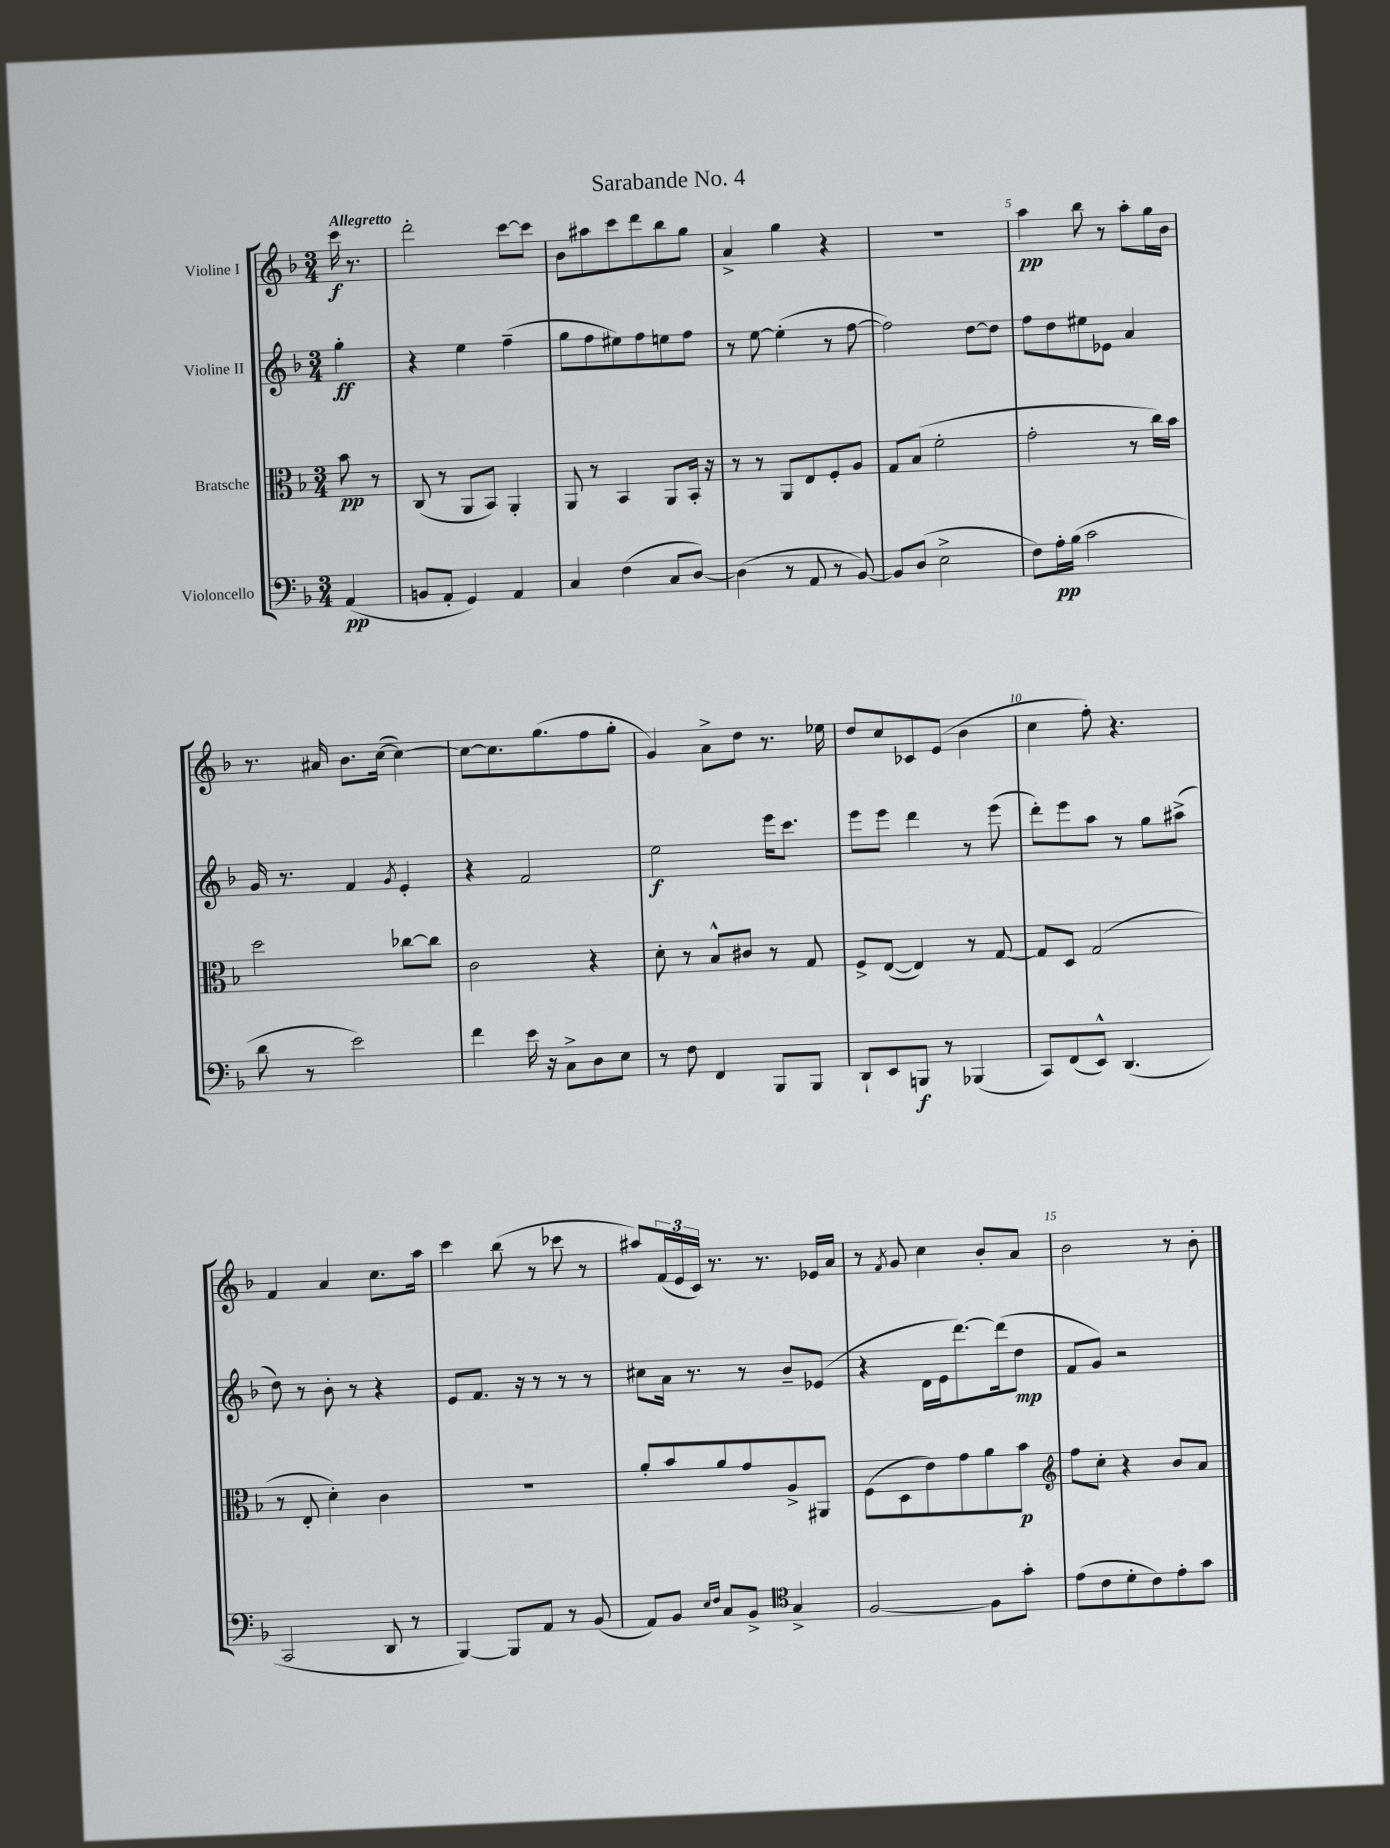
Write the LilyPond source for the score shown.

\header { title = "Sarabande No. 4" }
<<
\new StaffGroup <<
\new Staff = "s0" \with { instrumentName = "Violine I" } {
    \clef treble \key f \major \numericTimeSignature \time 3/4 \partial 4 \tempo "Allegretto"
    c'''16\f r8. |
    d'''2-. c'''8~ c'''8 |
    bes'8 ais''8 c'''8 d'''8 bes''8 g''8 |
    a'4-> g''4 r4 |
    R2. |
    a''4\pp bes''8 r8 a''8-. g''16 bes'16 |
    r8. ais'16 bes'8. c''16~( c''4~) |
    c''8~ c''8. g''8.( f''8 g''8-. |
    g'4) a'8-> d''8 r8. ees''16 |
    d''8 c''8 ces'8 e'8( bes'4 |
    c''4 f''8-.) r4. |
    f'4 a'4 c''8. a''16 |
    c'''4 bes''8( r8 ces'''8 r8 |
    ais''8) \tuplet 3/2 { f'16( e'16 c'16) } r8. r8. ees'16 a'16 |
    r8 \acciaccatura { f'8 } g'8 c''4 bes'8-. a'8 |
    bes'2 r8 bes'8-. \bar "|." |
}
\new Staff = "s1" \with { instrumentName = "Violine II" } {
    \clef treble \key f \major \numericTimeSignature \time 3/4 \partial 4
    g''4-.\ff |
    r4 e''4 f''4--( |
    g''8 f''8 eis''8) f''8 e''8 f''8 |
    r8 e''8~ e''4-.( r8 f''8~ |
    f''2) d''8~ d''8 |
    f''8 d''8 eis''8 ees'8 a'4 |
    g'16 r8. f'4 \acciaccatura { g'8 } e'4-. |
    r4 f'2 |
    e''2\f e'''16 c'''8. |
    e'''8 e'''8 d'''4 r8 e'''8( |
    d'''8-.) e'''8 a''8 r8 g''8 ais''8->( |
    d''8) r8 bes'8-. r8 r4 |
    e'8 f'8. r16 r8 r8 r8 |
    cis''8 a'16 r8. r8 bes'8-- ees'8( |
    r4 d'16 e'16 d'''8.~) d'''16( d''8\mp |
    f'8 g'8) r2 \bar "|." |
}
\new Staff = "s2" \with { instrumentName = "Bratsche" } {
    \clef alto \key f \major \numericTimeSignature \time 3/4 \partial 4
    bes'8\pp r8 |
    c8( r8 a,8 bes,8) a,4-. |
    a,8 r8 bes,4 a,8 bes,16-. r16 |
    r8 r8 a,8 e8 f8-. a8 |
    g8 bes8( f'2-. |
    g'2-. r8 c''16) bes'16 |
    d''2 ces''8~ ces''8 |
    c'2 r4 |
    d'8-. r8 bes8-^ cis'8 r8 g8 |
    f8-> e8~( e4) r8 g8~ |
    g8 d8 g2( |
    r8 e8-. d'4-.) c'4 |
    R2. |
    a'8-. bes'8 a'8 g'8 a8-> ais,8 |
    f8( d8 e'8) g'8 a'8 bes'8\p |
    \clef treble f''8 c''8-. r4 bes'8 a'8 \bar "|." |
}
\new Staff = "s3" \with { instrumentName = "Violoncello" } {
    \clef bass \key f \major \numericTimeSignature \time 3/4 \partial 4
    a,4\pp( |
    b,8 a,8-. g,4) a,4 |
    c4 f4( c8 d8~) |
    d4( r8 a,8 r8 bes,8~) |
    bes,8 d8( e2-> |
    f8) a16-.\pp bes16( c'2 |
    d'8 r8 e'2) |
    f'4 e'16 r16 c8-> d8 e8 |
    r8 f8 f,4 bes,,8 bes,,8 |
    d,8-! e,8 b,,8\f r8 bes,,4( |
    c,8) f,8( e,8-^) d,4.( |
    c,2 d,8 r8 |
    bes,,4~) bes,,8 a,8 r8 bes,8( |
    a,8) bes,8 \grace { e16 f16 } c8 bes,8-> \clef tenor g4-> |
    f2~ f8 g'8-. |
    e'8( c'8 d'8-. c'8) e'8-. g'8 \bar "|." |
}
>>
>>
\layout { \context { \Score \override BarNumber.break-visibility = ##(#f #t #t) barNumberVisibility = #(every-nth-bar-number-visible 5) } }
